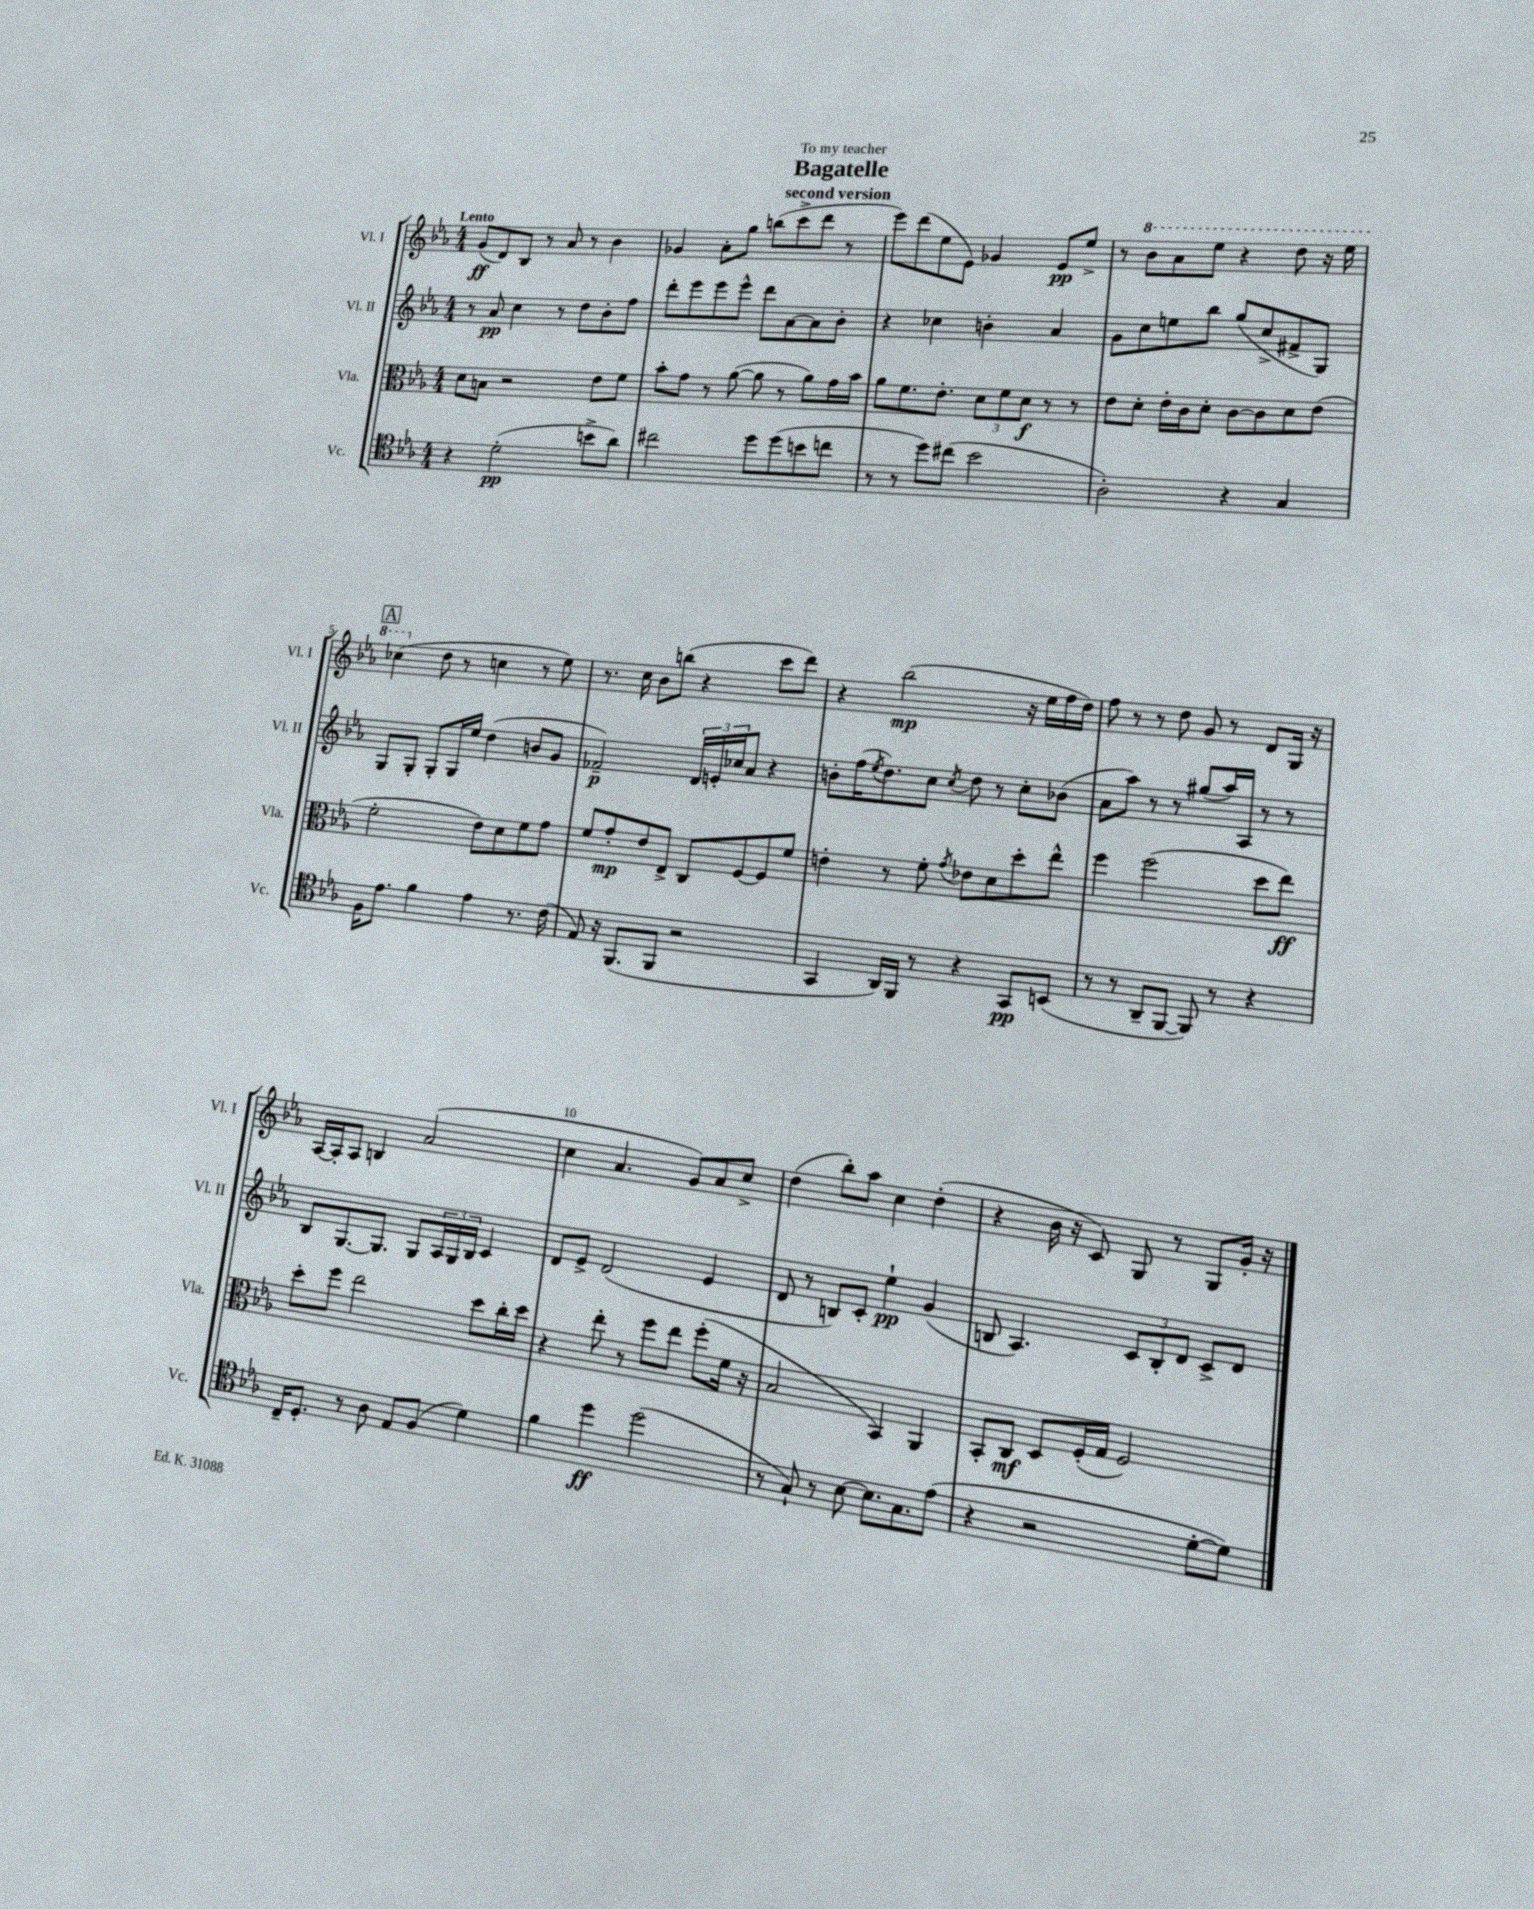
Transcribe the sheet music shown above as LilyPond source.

\header { title = "Bagatelle" subtitle = "second version" dedication = "To my teacher" }
<<
\new StaffGroup <<
\new Staff = "s0" \with { instrumentName = "Vl. I" shortInstrumentName = "Vl. I" } {
    \clef treble \key ees \major \numericTimeSignature \time 4/4 \tempo "Lento"
    g'8\ff( d'8) bes8 r8 aes'8 r8 bes'4 |
    ges'4 aes'8-. g''8 b''8( c'''8-> d'''8 r8 |
    ees'''8) d'''8( ees''8 ees'8) ges'4 ees'8\pp ees''8-> |
    r8 \ottava #1 bes''8 aes''8 ees'''8 r4 d'''8 r16 ees'''16 |
    \mark \markup { \box "A" } ces'''4( \ottava #0 d''8 r8 c''!4 r8 ees''8) |
    r8. c''16 bes'8 b''8( r4 c'''8 d'''8) |
    r4 bes''2\mp( r16 ees''16 f''16 d''16) |
    f''8 r8 r8 d''8 g'8 r8 d'8 g16 r16 |
    aes16~ aes16-. aes8 b4 aes'2( |
    c''4 aes'4. g'8) aes'8 c''8-> |
    d''4( bes''8-.) aes''8 c''4 d''4-.( |
    r4 bes'16 r16 c'8) g8 r8 g8 g'16-. r16 \bar "|." |
}
\new Staff = "s1" \with { instrumentName = "Vl. II" shortInstrumentName = "Vl. II" } {
    \clef treble \key ees \major \numericTimeSignature \time 4/4
    r8 aes'8\pp c''4 r8 d''8 bes'8-. f''8 |
    d'''8-. ees'''8 ees'''8 ees'''8-^ d'''8 aes'8~ aes'8 bes'8-. |
    r4 ces''4 b'4-. aes'4 |
    g'8 c''8 e''8 bes''8 g''8( c''8-> fis'8-> g8) |
    \mark \markup { \box "A" } g8 g8-. g8-. g16 ees''16 d''4( b'8 g'8 |
    fes'2--\p) \tuplet 3/2 { d'16 e'16-. ces''16 } aes'8 r4 |
    b'8-. f''16( \acciaccatura { ees''8 } d''8.) c''8 \acciaccatura { c''8 } d''8 r8 c''8-. bes'8( |
    aes'8 aes''8) r8 r8 gis''8( aes''16) aes16 r8 r8 |
    bes8 g8.~ g8. g8 \tuplet 3/2 { aes16 g16 bes16 } c'4 |
    d'8 ees'8-> d'2( ees'4 |
    d'8 r8 b8) c'8-. ees''4-!\pp g'4( |
    b8 aes4.) \tuplet 3/2 { c'8 b8-. d'8 } c'8-> d'8 \bar "|." |
}
\new Staff = "s2" \with { instrumentName = "Vla." shortInstrumentName = "Vla." } {
    \clef alto \key ees \major \numericTimeSignature \time 4/4
    d'8 b8 r2 ees'8 f'8 |
    bes'8-. g'8 r8 aes'8~( aes'8 r8 aes'8) g'16 bes'16 |
    aes'8 f'8. ees'8.-. \tuplet 3/2 { d'8 f'8 d'8\f } r8 r8 |
    ees'8 d'8-. ees'16-. c'16 d'8-. c'8~ c'8 d'8 ees'8( |
    \mark \markup { \box "A" } f'2-. ees'8) d'8 f'8 g'8 |
    f'8 g'8-.\mp ees'8 ees8-> c8 f8~ f8 f'8 |
    e'4-. r8 f'8-. \acciaccatura { g'8 } ees'8 d'8 d''8-. ees''8-^ |
    f''4 f''2( d''8 ees''8\ff) |
    d''8-. f''8 ees''2 d''8 c''16-. d''16 |
    r4 ees''8-. r8 f''8 ees''8 f''8-.( f'16 r16 |
    bes2 bes,4) aes,4 |
    bes,8-. c8\mf d8 f16-.( g16 f2) \bar "|." |
}
\new Staff = "s3" \with { instrumentName = "Vc." shortInstrumentName = "Vc." } {
    \clef tenor \key ees \major \numericTimeSignature \time 4/4
    r4 d'2-.\pp( b'8-> aes'8) |
    cis''2 d''8 d''8( b'8 c''8 |
    r8 r8 d''8) cis''8( bes'2 |
    aes2-.) r4 g4 |
    \mark \markup { \box "A" } f16 ees'8. f'4 ees'4 r8. c'16( |
    ees8) r16 f,8.( f,8 r2 |
    g,4 aes,16) f,16 r8 r4 g,8\pp b,8( |
    r8 r8 aes,8-- f,8~ f,8) r8 r4 |
    c16-- d8.-. r8 aes8 ees8 f8( d'4) |
    f'4 d''4\ff d''2( |
    r8 g8-!) r8 bes8~ bes8. g8. ees'8( |
    r4 r2 d'8~-. d'8) \bar "|." |
}
>>
>>
\layout { \context { \Score \override BarNumber.break-visibility = ##(#f #t #t) barNumberVisibility = #(every-nth-bar-number-visible 5) } }
